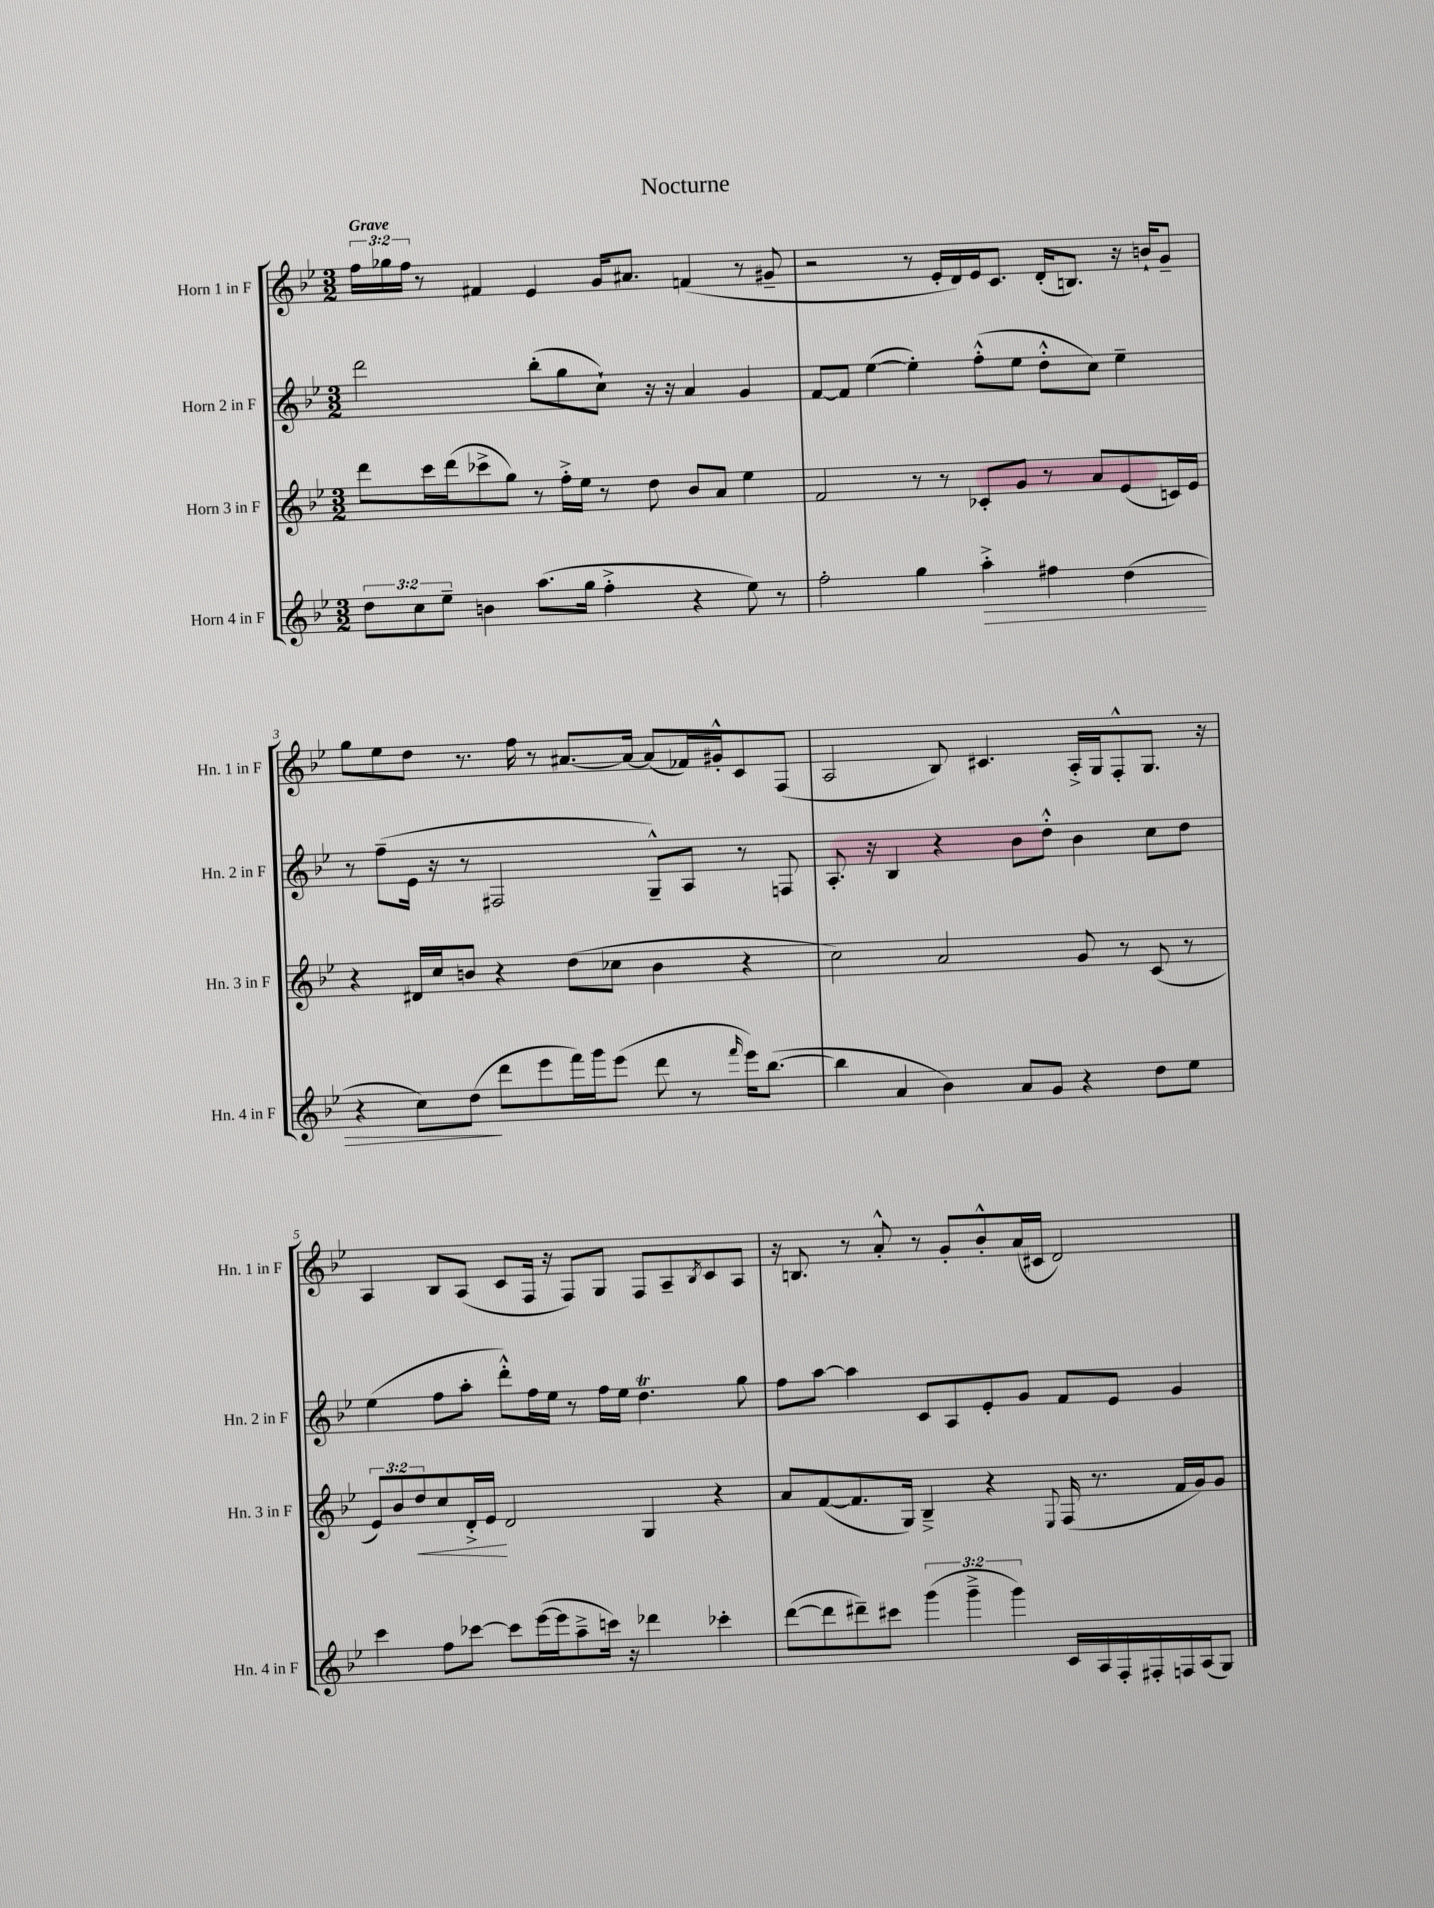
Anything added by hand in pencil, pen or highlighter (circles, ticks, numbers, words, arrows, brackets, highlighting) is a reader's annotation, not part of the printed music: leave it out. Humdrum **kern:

**kern	**dynam	**kern	**dynam	**kern	**kern
*part4	*part4	*part3	*part3	*part2	*part1
*staff4	*staff4	*staff3	*staff3	*staff2	*staff1
*I"Horn 4 in F	*	*I"Horn 3 in F	*	*I"Horn 2 in F	*I"Horn 1 in F
*I'Hn. 4 in F	*	*I'Hn. 3 in F	*	*I'Hn. 2 in F	*I'Hn. 1 in F
*clefG2	*	*clefG2	*	*clefG2	*clefG2
*k[b-e-]	*	*k[b-e-]	*	*k[b-e-]	*k[b-e-]
*M3/2	*	*M3/2	*	*M3/2	*M3/2
=1	=1	=1	=1	=1	=1
!	!	!	!	!	!LO:TX:a:B:t=Grave
12dd\L	.	8ddd\L	.	2ddd\	24ff\LL
.	.	.	.	.	24gg-X\
12cc\	.	.	.	.	24ff\JJ
.	.	16ccc\L	.	.	8r
12ee-~\J	.	.	.	.	.
.	.	(16ddd\J	.	.	.
4bn\	.	8ccc-X^\	.	.	4f#X/
.	.	8gg\J)	.	.	.
(8.aa\L	.	8r	.	(8bb-'\L	4e-/
.	.	16ff'^\LL	.	8gg\	.
16gg\Jk	.	16ee-\JJ	.	.	.
4ff'^\	.	8r	.	8cc`\J)	16g/KL
.	.	.	.	.	8.a#X/J
.	.	8dd\	.	16r	.
.	.	.	.	16r	.
4r	.	8b-/L	.	4a/	(4fn/
.	.	8a/J	.	.	.
8ee-\)	.	4ee-\	.	4g/	8r
8r	.	.	.	.	8g#X~/
=2	=2	=2	=2	=2	=2
2ff'\	.	2f/	.	[8f/L	2r
.	.	.	.	8f/J]	.
.	.	.	.	([4ee-\	.
4gg\	.	8r	.	4ee-'\])	8r
.	.	8r	.	.	16e-'/LL
.	.	.	.	.	16d/)
!	!LO:HP:b	!	!	!	!
4aa'^\	>	8c-X'/L	.	(8ff'^^\L	16e-/J
.	.	.	.	.	8.c/J
.	.	8g/J	.	8ee-\J	.
4ff#X\	.	8r	.	8dd'^^\L	(16d'/KL
.	.	.	.	.	8.Bn/J)
.	.	8a/L	.	8cc\J)	.
(4dd\	.	(8e-/	.	4ee-~\	16r
.	.	.	.	.	16bn`/KL
.	.	16cn/L)	.	.	8g~/J
.	.	16e-/JJ	.	.	.
!!LO:LB:g=z
=3	=3	=3	=3	=3	=3
4r	.	4r	.	8r	8gg\L
.	.	.	.	(8ff~\L	8ee-\
8cc\L)	.	16d#X/LL	.	16e-\Jk	8dd\J
.	.	16cc/J	.	16r	.
(8dd\J	.	8bn/J	.	8r	8.r
8ddd\L	]	4r	.	2F#X/	.
.	.	.	.	.	16ff\
8eee-\	.	.	.	.	8r
16fff\L)	.	(8dd\L	.	.	[8.a#X/L
16ggg\J	.	.	.	.	.
(8eee-\J	.	8cc-X\J	.	.	.
.	.	.	.	.	16a#/Jk_
8ddd\	.	4b\	.	8G~^^/L)	(8a#/L]
8r	.	.	.	8A/J	16f-X/L)
.	.	.	.	.	16g#X'^^/J
16qqfff/	.	.	.	.	.
16eee-\KL)	.	4r	.	8r	8c/
([8.bb-\J	.	.	.	.	.
.	.	.	.	8Fn/	(8F/J
=4	=4	=4	=4	=4	=4
4bb-\]	.	2cc\)	.	8.A'/	2A/
.	.	.	.	16r	.
4a/	.	.	.	4B-/	.
4b-\)	.	2a/	.	4r	8B-/)
.	.	.	.	.	4.c#X/
8a/L	.	.	.	8b-\L	.
8g/J	.	.	.	8dd'^^\J	.
4r	.	8g/	.	4b-\	16A'^/LL
.	.	.	.	.	16G/J
.	.	8r	.	.	8F'^^/
8dd\L	.	(8c/	.	8cc\L	8.G/J
8ee-\J	.	8r	.	8dd\J	.
.	.	.	.	.	16r
!!LO:LB:g=z
=5	=5	=5	=5	=5	=5
4ccc\	.	12e-/L)	.	(4ee-\	4A/
.	.	12b-/	.	.	.
!	!	!	!LO:HP:b	!	!
.	.	12dd/	<	.	.
8ff\L	.	8cc/	.	8ff\L	8B-/L
[8ccc-X\J	.	16d'^/L	.	8aa'\J	(8A/J
.	.	16e-/JJ	.	.	.
8ccc-\L]	.	2d/	[	8ddd'^^\L)	8c/L
([16eee-\L	.	.	.	16ff\L	16F/Jk
16eee-\J]	.	.	.	16ee-\JJ	16r
8aa~^\	.	.	.	8r	8F/L)
16cccn\Jk)	.	.	.	16ff\LL	8G/J
16r	.	.	.	16ee-\JJ	.
4ddd-X\	.	4G/	.	4.ddt\	8F/L
.	.	.	.	.	8A~/
.	.	.	.	.	8qB-/
4ccc-X'\	.	4r	.	.	8c/
.	.	.	.	8gg\	8A/J
=6	=6	=6	=6	=6	=6
([8ddd\L	.	8a/L	.	8ff\L	16r
.	.	.	.	.	8.Bn/
8ddd\]	.	([8f/	.	[8aa\J	.
8ddd#X~\)	.	8.f/]	.	4aa\]	8r
8ccc#X\J	.	.	.	.	8a'^^/
.	.	16G/Jk)	.	.	.
(6ggg\	.	4B-~^/	.	8c/L	8r
.	.	.	.	8A/	8g'/L
6ggg~^\	.	.	.	.	.
.	.	4r	.	8e-'/	8b-'^^/
6ggg\)	.	.	.	.	.
.	.	.	.	8g/J	(16a/L
.	.	.	.	.	16c#X/JJ
.	.	8qqE-/	.	.	.
16c/LL	.	(16F/	.	8f/L	2d/)
16A/	.	8.r	.	.	.
16F'/	.	.	.	8e-/J	.
16F#X'/	.	.	.	.	.
16Fn/	.	16f/LL	.	4g/	.
(16A/J	.	16g/J)	.	.	.
8G/J)	.	8g/J	.	.	.
==	==	==	==	==	==
*-	*-	*-	*-	*-	*-
